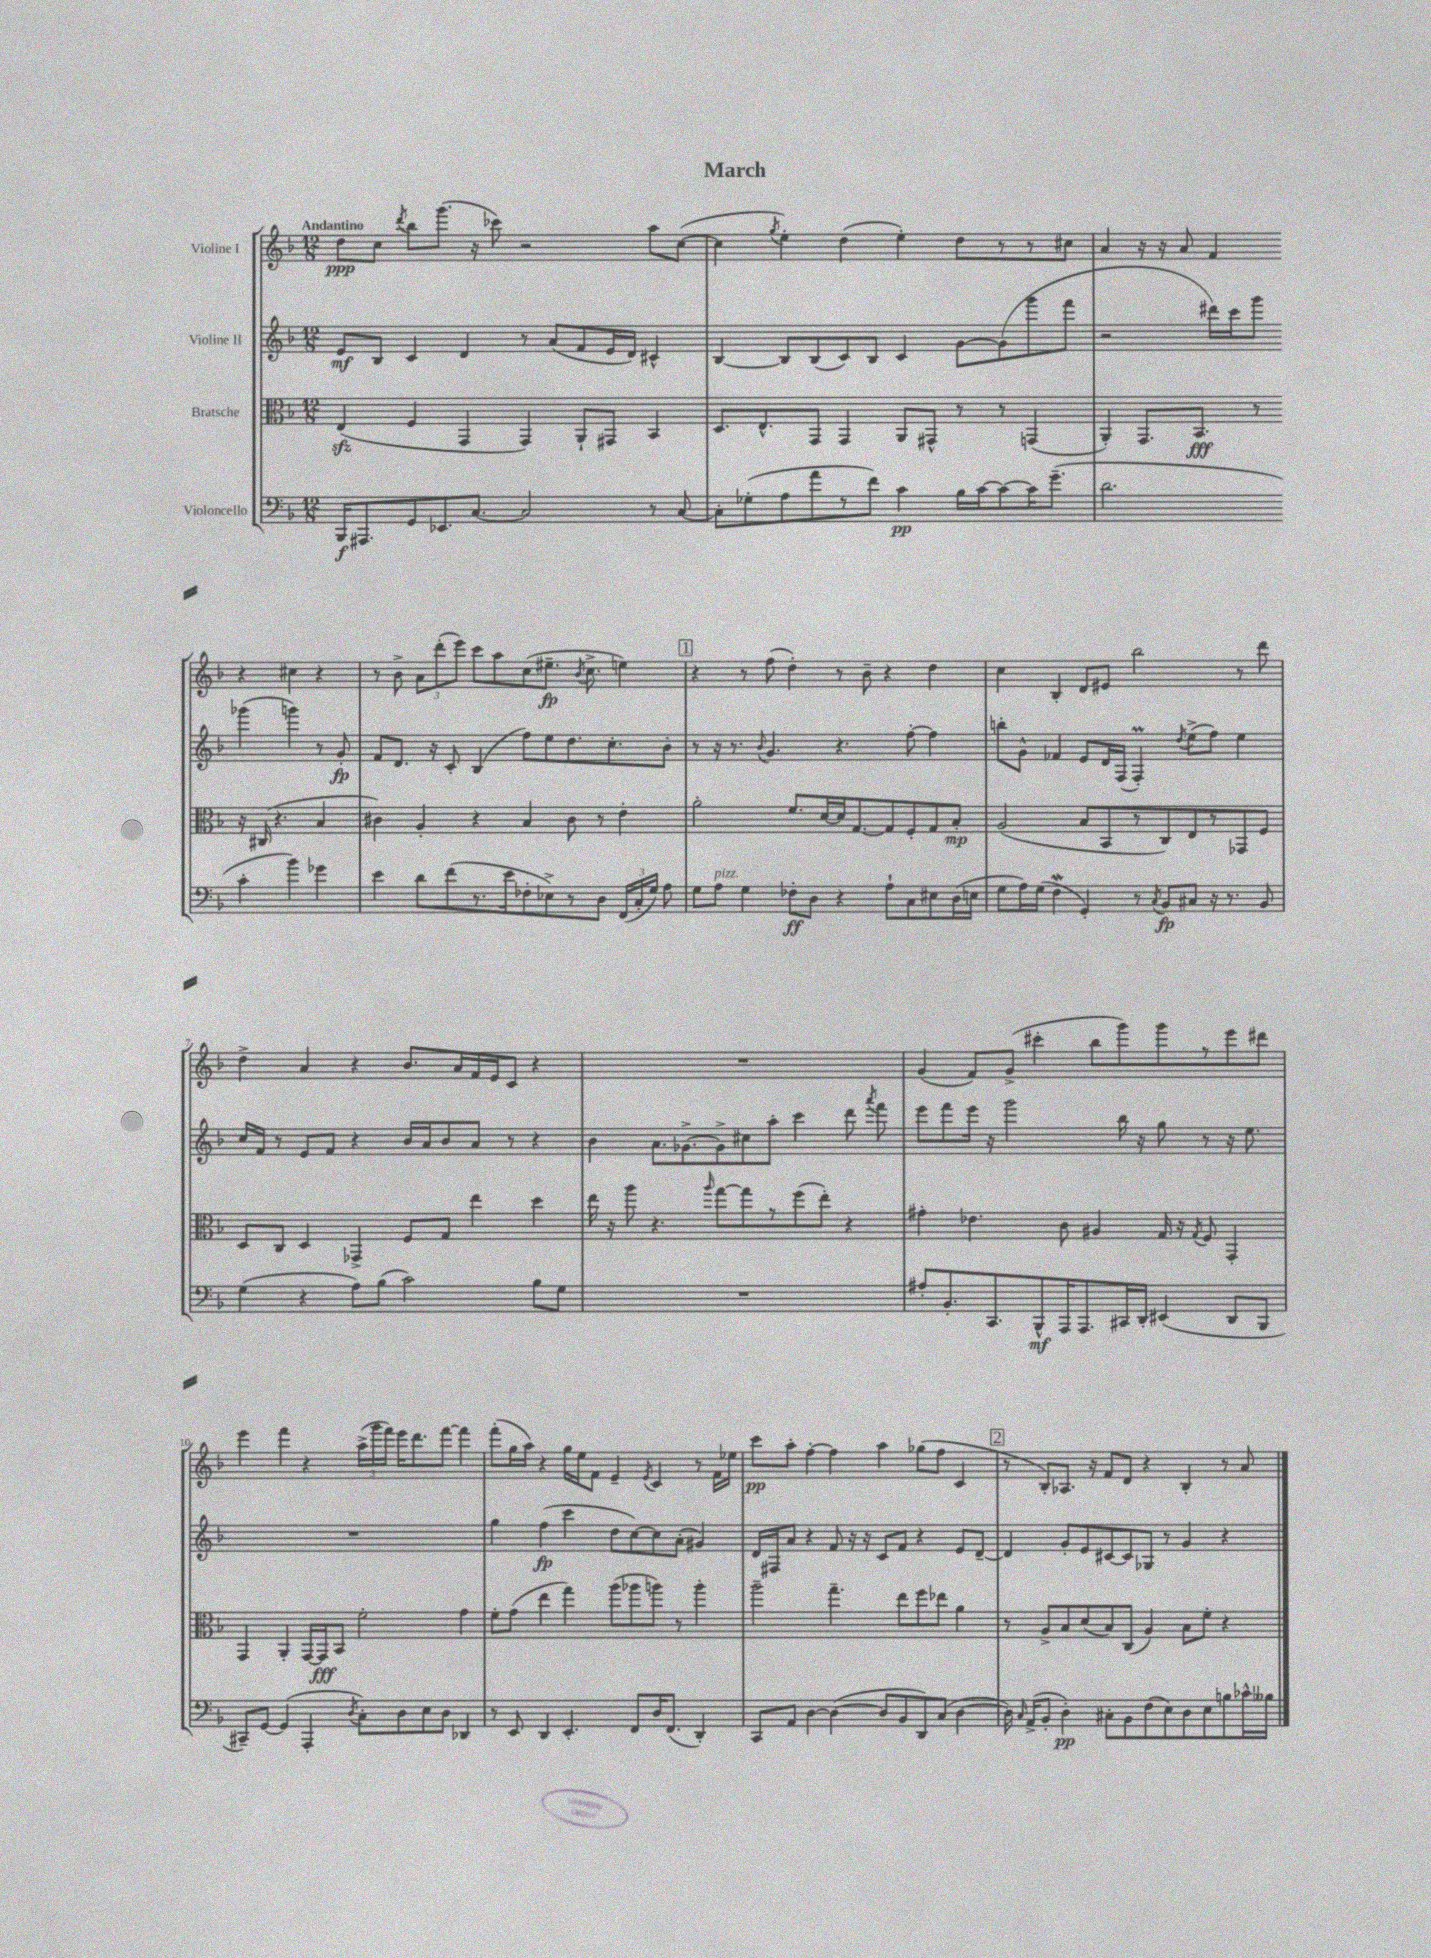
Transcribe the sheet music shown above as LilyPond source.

\header { title = "March" }
<<
\new StaffGroup <<
\new Staff = "s0" \with { instrumentName = "Violine I" } {
    \clef treble \key f \major \numericTimeSignature \time 12/8 \tempo "Andantino"
    \autoBeamOff d''8[\ppp c''8] \acciaccatura { d'''8 } bes''8[ g'''8.]( r16 ces'''8) r2 a''8[ c''8]~( |
    c''4 \acciaccatura { g''8 } e''4-.) d''4( e''4-.) d''8[ r8 r8 cis''8] |
    a'4 r16 r16 a'8 f'4 r4 cis''4 r4 |
    r8 bes'8-> \tuplet 3/2 { a'8[ d'''8-.( e'''8]) } c'''8[ a''8 c''8( eis''8.]--\fp \acciaccatura { bes'8 } c''8.-> e''4) |
    \mark \markup { \box "1" } r4 r8 f''8( d''4-.) r8 bes'8-- r4 d''4 |
    c''4 bes4-. d'8[ eis'8] bes''2 r8 d'''8 |
    d''4-> a'4 r4 bes'8.[ a'16 f'16 e'16 c'8] r4 |
    R1. |
    g'4( f'8[) g'8]->( cis'''4-. bes''8[ g'''8) g'''8 r8 e'''8 dis'''8] |
    e'''4 f'''4 r4 \tuplet 3/2 { a''16[->( g'''16 f'''16]) } e'''16[ d'''8. f'''8]~ f'''4 |
    f'''8[-.( g''16 a''16]) r4 g''16[ e''16 f'8] e'4-- \acciaccatura { e'8 } c'4 r8 f'16[ ees''16] |
    c'''8[\pp a''8]-. f''4~-. f''4 a''4 ges''8[( f''8] c'4 |
    \mark \markup { \box "2" } r8 bes8[-.) aes8.] r16 f'8[ d'8] r4 bes4-. r8 a'8 \bar "|." |
}
\new Staff = "s1" \with { instrumentName = "Violine II" } {
    \clef treble \key f \major \numericTimeSignature \time 12/8
    \autoBeamOff e'8[\mf bes8] c'4 d'4 r8 a'8[( f'8 e'16 d'16]) cis'4-^ |
    bes4~ bes8[ bes8( c'8) bes8] c'4 g'8[~ g'8( g'''8 f'''8] |
    r2 dis'''16[) c'''16 g'''8] ges'''4( g'''4) r8 g'8-.\fp |
    f'8[ d'8.] r16 c'8-. bes4( f''8[) e''8 d''8. c''8.-. bes'8]-. |
    \mark \markup { \box "1" } r8 r16 r8. \appoggiatura { bes'8 } g'4. r4. f''8~-. f''4 |
    b''8[-. g'8]-^ fes'4 e'8[ d'16 f16]( f4-.\prall) \acciaccatura { d''8 } e''8[->( f''8]) e''4 |
    c''16[ f'16] r8 e'8[ f'8] r4 bes'16[ a'16 bes'8 a'8] r8 r4 |
    bes'4 a'8.[ ges'8.~-> ges'8-> cis''8 a''8]-. c'''4 d'''8 \acciaccatura { a'''8 } f'''8 |
    e'''8[ f'''8 e'''16] r16 g'''2 bes''16 r16 g''8 r8 r16 e''8. |
    R1. |
    g''4 f''4\fp( c'''4 d''8[ c''8~) c''8 a'8]-.( gis'4) |
    d'16[ fis16 a'8] r4 f'8 r16 r16 c'8[ f'8] r4 e'8[ d'8]~-- |
    \mark \markup { \box "2" } d'4 g'8[-. e'8 cis'8~ cis'8 ges8] r8 g'4 r4 \bar "|." |
}
\new Staff = "s2" \with { instrumentName = "Bratsche" } {
    \clef alto \key f \major \numericTimeSignature \time 12/8
    \autoBeamOff e4\sfz( f4 g,4 g,4) a,8[-! gis,8] bes,4 |
    d8.[ e8.-^ g,8] g,4 a,8[ gis,8]-^ r8 r8 g,4( |
    a,4-.) g,8.[ bes,8.]\fff r8 r16 cis16( r4. bes4 |
    cis'4) a4-. r4 bes4 cis'8 r8 e'4-. |
    \mark \markup { \box "1" } a'2-. f'8.[ d'16~ d'16 g8.~ g8 f8-. g8 bes8]-.\mp |
    a2( bes8[ bes,8 r8 c8) e8 r8 ges,8 f8] |
    d8[ c8] d4 ges,4-> f8[ g8] e''4 d''4 |
    e''16 r16 a''8 r4. \grace { a''16 } g''8[~ g''8 r8 f''8( e''8]-.) r4 |
    gis'4-. ees'4. c'8 ais4 g16 r16 \acciaccatura { g8 } f8 g,4-. |
    g,4 a,4-. g,16[~ g,16\fff bes,8] f'2-. g'4 |
    f'8[-. g'8]( e''4 g''4) a''8[( aes''8 a''8]) r8 a''4-. |
    a''2-- g''4.-- e''8[ f''8 ees''8] a'4 |
    \mark \markup { \box "2" } r8 a8[-> bes8 d'8( bes8) c8]( a4) bes8[ f'8]-. r4 \bar "|." |
}
\new Staff = "s3" \with { instrumentName = "Violoncello" } {
    \clef bass \key f \major \numericTimeSignature \time 12/8
    \autoBeamOff bes,,16[\f ais,,8. g,8 ees,8. c8.]~ c2 r8 c8~ |
    c8[-. ges8-.( a8 a'8 r8 f'8]) c'4\pp bes16[ c'16~ c'8~ c'16 g'8.]--( |
    d'2. c'4-. bes'4) ges'4 |
    e'4 d'8[ f'8( r8. e'16 fes8-. ees8->) r8 d8] \tuplet 3/2 { f,16[( c16-. g16]) } a8 |
    \mark \markup { \box "1" } g8[ a8]^\markup { \italic "pizz." } g4 fes8[-.\ff d8] r4 a8[-! c8 eis8 d16( e16] |
    g8[ a16) g16]( f4\mordent g,4-.) r8 \acciaccatura { c8 } bes,8[\fp cis8] r16 r8. bes,8 |
    g4( r4 a8[) bes8]( c'2) bes8[ g8] |
    R1. |
    ais8[-. bes,8.-. c,8. bes,,8-^\mf a,,16 a,,8. cis,16 d,16]-. eis,4( d,8[ bes,,8] |
    cis,8[--) g,8]~ g,4( a,,4-. \acciaccatura { d8 } c8[-.) d8 e8 d8] des,4 |
    r8 e,8 d,4 e,4.-. f,8[ d16 f,8.]( d,4-.) |
    c,8[ a,8] d4~ d4~( d8[ bes,8 d,8) c8]( d4~ |
    \mark \markup { \box "2" } d16) \grace { c16 } a,16[->( bes,8]-. d4-.\pp) cis8[-. bes,8 f8( e8) d8 e8 b8 ces'16-^ beses16] \bar "|." |
}
>>
>>
